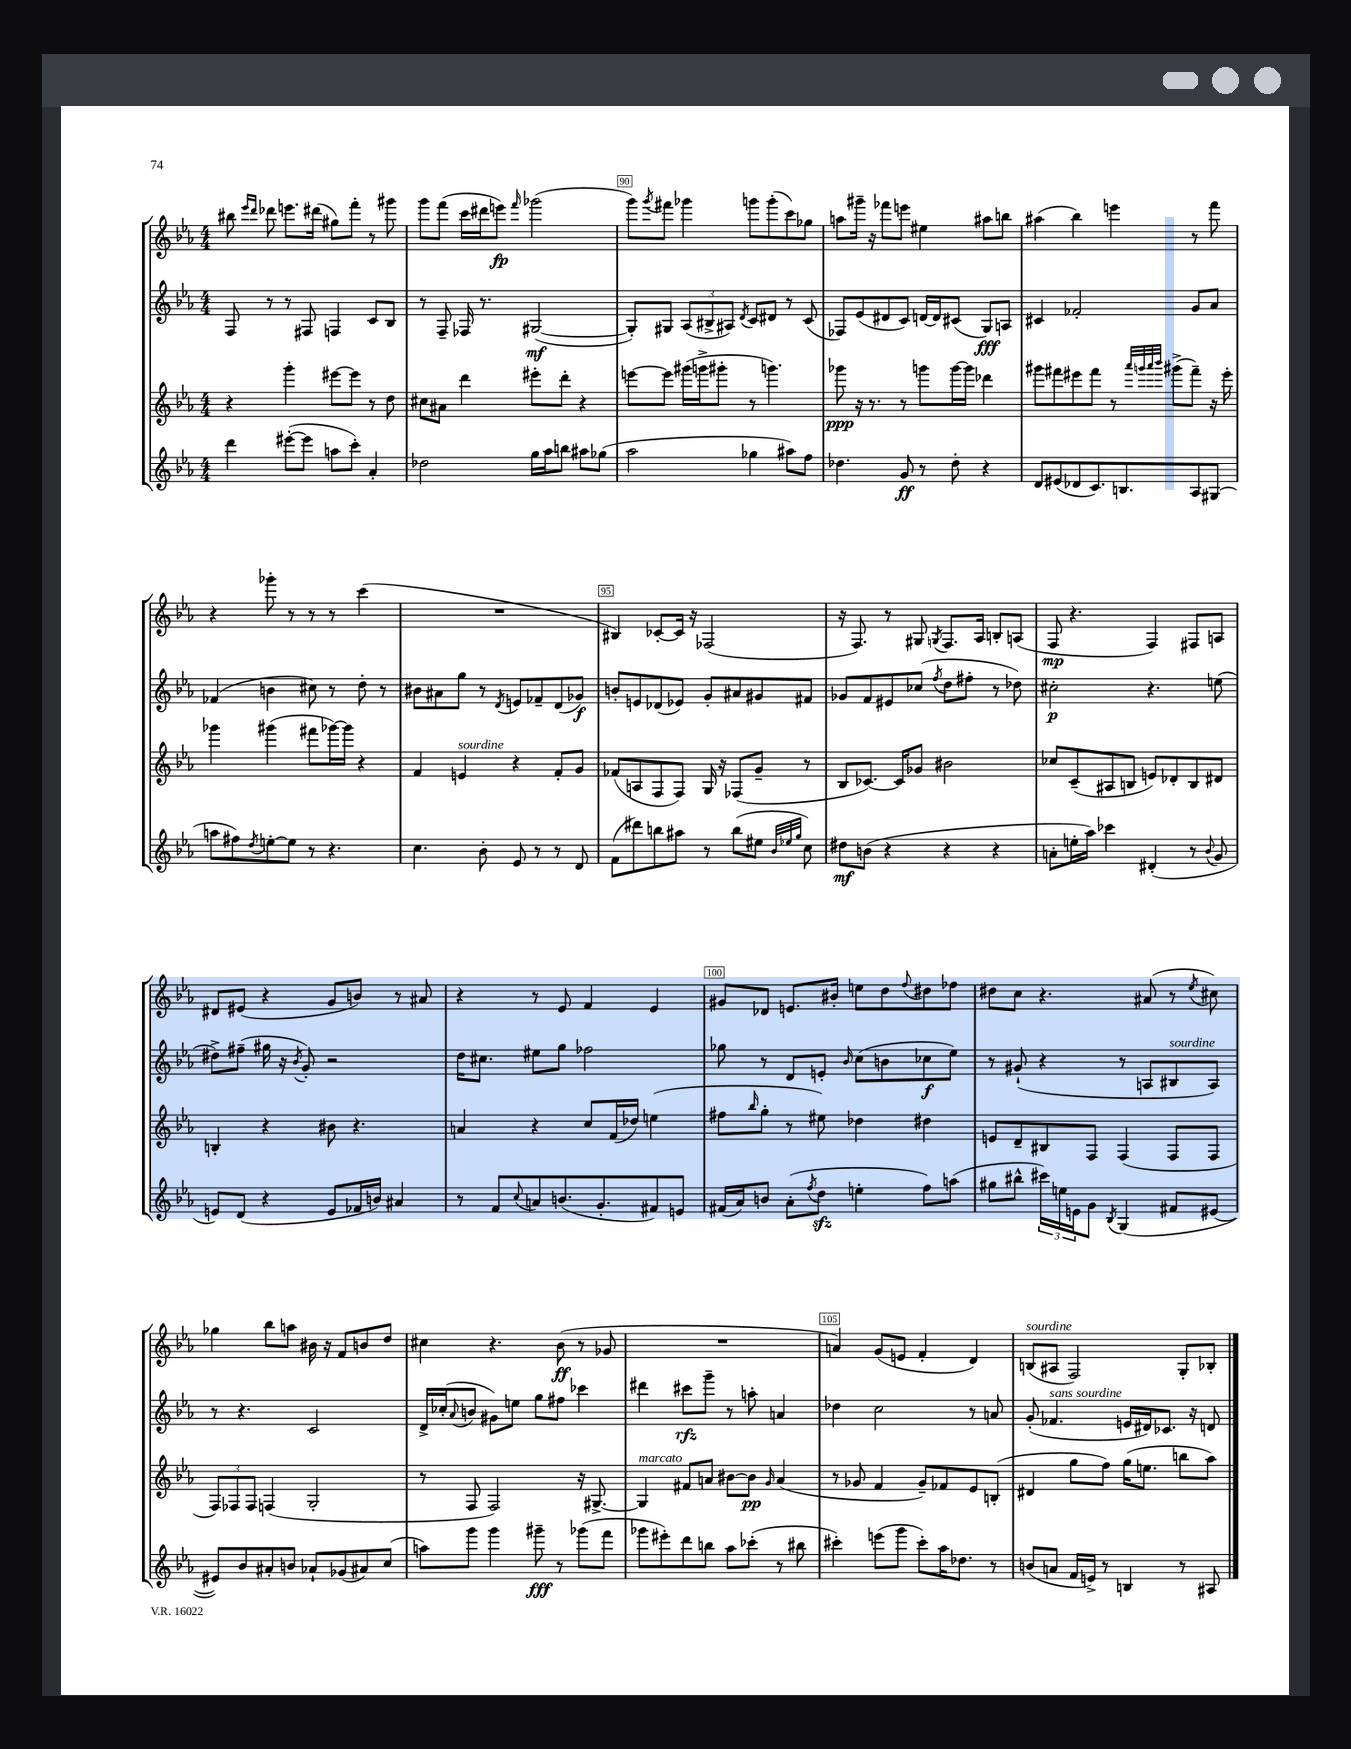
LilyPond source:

<<
\new StaffGroup <<
\new Staff = "s0" {
    \clef treble \key ees \major \numericTimeSignature \time 4/4
    bis''8 \grace { ees'''16 d'''16 } des'''8 e'''8. dis'''16( gis''8) f'''8-. r8 gis'''8 |
    g'''8 f'''8( c'''16 dis'''16 e'''8\fp) \grace { f'''16 } ges'''2( |
    g'''8) \acciaccatura { g'''8 } fis'''8 ges'''4 g'''8 g'''8-.( c'''8) ges''8 |
    a''8 gis'''16-- r16 fes'''8 e'''8 eis''4 ais''8 b''8 |
    ais''4( bes''4) e'''4 r8 f'''8 |
    r4 ges'''8-. r8 r8 r8 c'''4( |
    R1 |
    bis4) ces'8~-. ces'16 r16 fes2( |
    r16 f8.) r8 gis8 \acciaccatura { g8 } f8. aes16 b8-. a8( |
    f8\mp r4. f4) fis8 a8 |
    dis'8 eis'8( r4 g'8 b'8) r8 ais'8 |
    r4 r8 ees'8 f'4 ees'4 |
    gis'8 des'8 e'8. bis'16-. e''8 d''8 \appoggiatura { f''8 } dis''8 fes''8 |
    dis''8 c''8 r4. ais'8( r8 \acciaccatura { ees''8 } cis''8) |
    ges''4 bes''8 a''8 bis'16 r16 f'8 b'8 d''8 |
    cis''4 r4. bes'8\ff( r8 ges'8 |
    R1 |
    a'4) g'8( e'8 f'4-. d'4) |
    b8^\markup { \italic "sourdine" }( ais8 f2) g8-. bes8-. \bar "|." |
}
\new Staff = "s1" {
    \clef treble \key ees \major \numericTimeSignature \time 4/4
    f8 r8 r8 fis8 f4 c'8 bes8 |
    r8 f8-- fes16 r8. gis2~\mf( |
    gis8-.) gis8 \tuplet 3/2 { aes8( bis8-> ais8) } \acciaccatura { d'8 } c'8 dis'8 r8 c'8( |
    fes8) ees'8( dis'8 c'8) d'16~ d'16 cis'8( g8\fff) a8 |
    cis'4 fes'2-. g'8 aes'8 |
    fes'4( b'4 cis''8) r8 d''8-. r8 |
    bis'8 ais'8 g''8 r8 \acciaccatura { d'8 } e'8 fes'8-- d'8( ges'8\f) |
    b'8-. e'8 des'8( ees'8) g'8-. ais'8 gis'8 fis'8 |
    ges'8 f'8 eis'8 ces''8( \acciaccatura { f''8 } d''8 fis''8-. r8 des''8) |
    cis''2-.\p r4. e''8( |
    dis''8->) fis''8--( gis''16 r16 \acciaccatura { bes'8 } g'8-.) r2 |
    d''16 cis''8. eis''8 g''8 fes''2 |
    ges''8 r8 d'8 e'8-. \grace { bes'16 } c''8( b'8 ces''8\f ees''8) |
    r8 gis'8-!( r4 r8 a8 bis8^\markup { \italic "sourdine" } a8) |
    r8 r4. c'2 |
    d'16-> ces''16-.( \appoggiatura { aes'8 } b'8 gis'8) e''8 g''8 fis''8 ces'''4 |
    dis'''4 cis'''8\rfz g'''8-- r8 a''8-. a'4 |
    des''4 c''2 r8 a'8 |
    g'8-.( fes'4.^\markup { \italic "sans sourdine" } e'16 dis'16) ces'8. r16 d'8 \bar "|." |
}
\new Staff = "s2" {
    \clef treble \key ees \major \numericTimeSignature \time 4/4
    r4 g'''4-. eis'''8~ eis'''8 r8 d''8 |
    cis''8 ais'8 d'''4 eis'''8-. d'''8-. r4 |
    e'''8~ e'''8 gis'''16( g'''16-> gis'''8-. r8 g'''4.) |
    ges'''8\ppp r16 r8. r8 g'''8 g'''16~ g'''16 des'''4 |
    gis'''8 fis'''8 eis'''8 fis'''8 r8 \grace { aes'''32 g'''32 aes'''32 bes'''32 } gis'''8->( fis'''8--) r16 eis'''16-. |
    ges'''4 gis'''4( fis'''8 ges'''16~) ges'''16 r4 |
    f'4 e'4^\markup { \italic "sourdine" } r4 f'8-. g'8 |
    fes'8( a8 f8 f8) g16 r16 fes8( g'8-- r8 |
    bes8 ces'8.~) ces'16 ges'8 bis'2 |
    ces''8 c'8--( ais8 b8 e'8) des'8-. b8 dis'8 |
    b4-. r4 bis'8 r4. |
    a'4 r4 c''8 f'16( des''16) e''4( |
    fis''8 \grace { bes''16 } g''8-. r8 eis''8) des''4 dis''4 |
    e'8 d'8-- bis8 f8 f4( f8 f8 |
    \tuplet 3/2 { f8) fes8 fes8 } f4( g2-. |
    r8 f8 f2) r16 gis8.~-> |
    gis4^\markup { \italic "marcato" } fis'8 a'8 bis'8~ bis'8\pp \grace { g'16 } a'4( |
    r8 ges'8 f'4 ges'8--) fes'8 ees'8 b8-.( |
    dis'4 g''8 f''8) g''16( e''8. b''8 aes''8) \bar "|." |
}
\new Staff = "s3" {
    \clef treble \key ees \major \numericTimeSignature \time 4/4
    d'''4 eis'''8~-.( eis'''8 a''8 c'''8-.) aes'4-. |
    des''2 g''16 aes''16 b''8 ais''8 ges''8( |
    aes''2 ges''4 ais''8) f''8 |
    des''4. g'8\ff r8 des''8-. r4 |
    d'8 eis'8( des'8 c'8.) b8. aes8 gis8( |
    a''8 fis''8) \acciaccatura { d''8 } e''8~-. e''8 r8 r4. |
    c''4. bes'8-. ees'8 r8 r8 d'8 |
    f'8( dis'''8) b''8 ais''8 r8 b''8( eis''8 \grace { bes'32 ees''32 g''32 } c''8) |
    dis''8\mf b'8( r4 r4 r4 |
    a'8-. e''16-. aes''16) ces'''4 dis'4-.( r8 \appoggiatura { bes'8 } g'8 |
    e'8) d'8( r4 e'8 fes'16 b'16) ais'4 |
    r8 f'8 \appoggiatura { c''8 } a'8 b'8.( g'8.-. fis'8) e'8 |
    fis'16( aes'16) b'8 aes'8-.( \acciaccatura { f''8 } d''8\sfz e''4-. f''8) a''8( |
    gis''8 bis''8-^ \tuplet 3/2 { cis'''16) e''16 e'16 } g'8 \acciaccatura { bes8 } g4( fis'8 eis'8~ |
    eis'8) bes'8 ais'8-. b'8 aes'8-! ges'8( ais'8) c''8( |
    a''8) g'''8 g'''4 gis'''8--\fff r8 ges'''8( f'''8 |
    ges'''8 eis'''8-.) d'''8 b''8 aes''8 ces'''8-.( r8 bis''8 |
    cis'''4-.) e'''8( g'''8 cis'''8-.) aes''16 des''8. r8 |
    b'8( a'8 f'16 e'16->) r8 b4 r8 ais8 \bar "|." |
}
>>
>>
